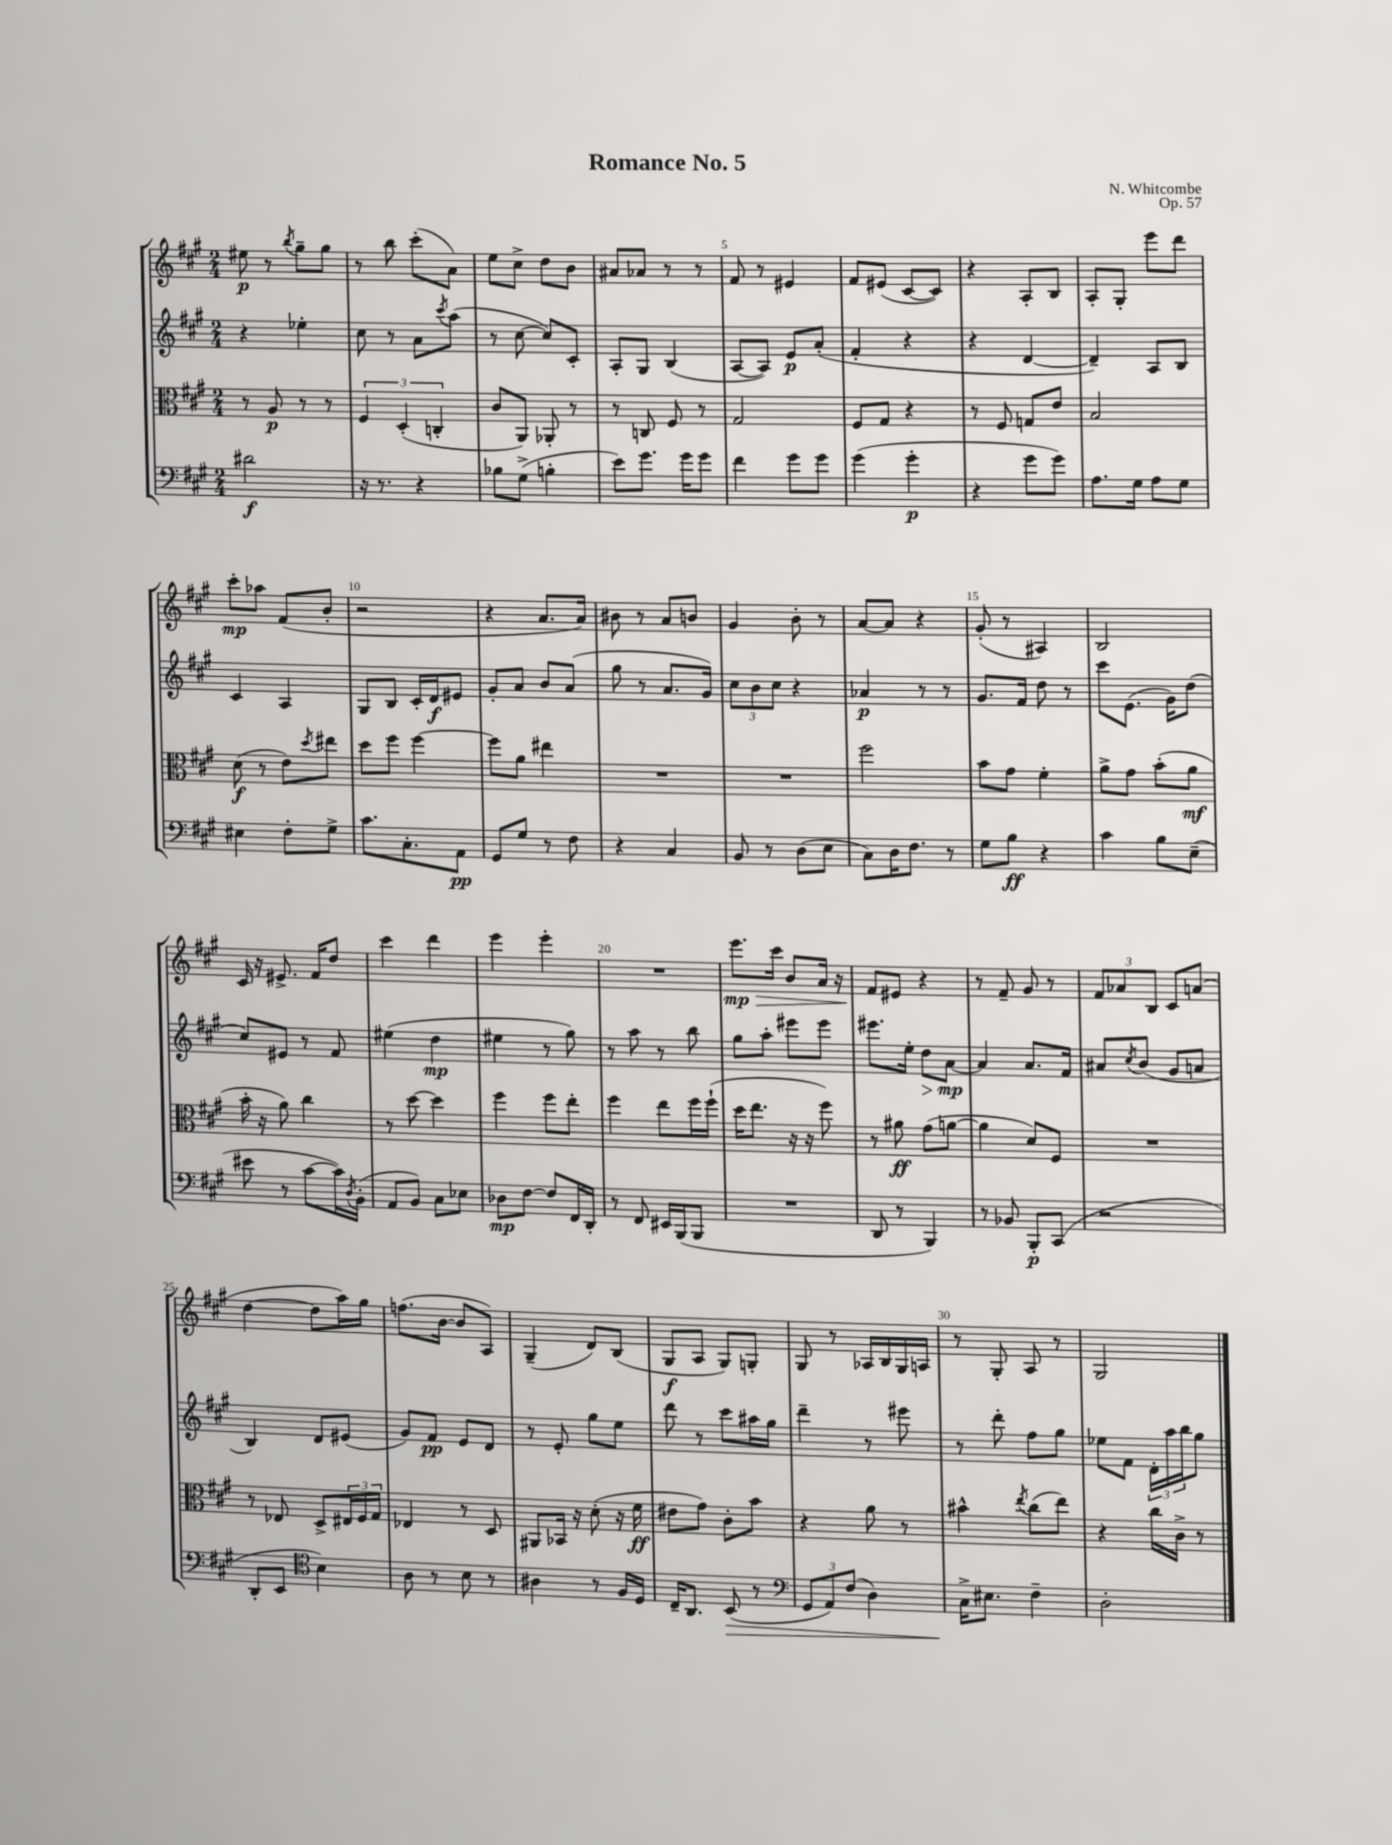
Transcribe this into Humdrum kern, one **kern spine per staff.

**kern	**dynam	**kern	**dynam	**kern	**dynam	**kern	**dynam
*part4	*part4	*part3	*part3	*part2	*part2	*part1	*part1
*staff4	*staff4	*staff3	*staff3	*staff2	*staff2	*staff1	*staff1
*clefF4	*	*clefC3	*	*clefG2	*	*clefG2	*
*k[f#c#g#]	*	*k[f#c#g#]	*	*k[f#c#g#]	*	*k[f#c#g#]	*
*M2/4	*	*M2/4	*	*M2/4	*	*M2/4	*
=1	=1	=1	=1	=1	=1	=1	=1
2d#X\	f	8r	.	4r	.	8ee#X\	p
.	.	8A/	p	.	.	8r	.
.	.	.	.	.	.	8qbb/	.
.	.	8r	.	4ee-X'\	.	8gg#~\L	.
.	.	8r	.	.	.	8gg#\J	.
=2	=2	=2	=2	=2	=2	=2	=2
16r	.	6F#/	.	8cc#\	.	8r	.
8.r	.	.	.	.	.	.	.
.	.	.	.	8r	.	8bb\	.
.	.	(6D'/	.	.	.	.	.
4r	.	.	.	8a\L	.	(8ccc#'\L	.
.	.	6Cn'/	.	.	.	.	.
.	.	.	.	8qccc#/	.	.	.
.	.	.	.	(8aa\J	.	8a\J)	.
=3	=3	=3	=3	=3	=3	=3	=3
8B-X\L	.	8c#/L	.	8r	.	8ee\L	.
(8G#^\J	.	8AA/J)	.	[8cc#\	.	8cc#^\J	.
4Bn'\	.	8AA-X'/	.	8cc#/L])	.	8dd\L	.
.	.	8r	.	8c#'/J	.	8b\J	.
=4	=4	=4	=4	=4	=4	=4	=4
8e\L)	.	8r	.	8A'/L	.	8a#X/L	.
8.g#\J	.	8Cn/	.	8G#/J	.	8a-X/J	.
.	.	8F#/	.	(4B/	.	8r	.
16g#\KL	.	.	.	.	.	.	.
8g#\J	.	8r	.	.	.	8r	.
=5	=5	=5	=5	=5	=5	=5	=5
4f#\	.	2G#/	.	[8A/L	.	8f#/	.
.	.	.	.	8A/J])	.	8r	.
8g#\L	.	.	.	8e/L	p	4e#X/	.
8g#\J	.	.	.	(8a'/J	.	.	.
=6	=6	=6	=6	=6	=6	=6	=6
(4g#\	.	8F#/L	.	4f#'/	.	8f#/L	.
.	.	8G#/J	.	.	.	(8e#X/J	.
4g#'\	p	4r	.	4r	.	[8c#/L	.
.	.	.	.	.	.	8c#/J])	.
=7	=7	=7	=7	=7	=7	=7	=7
4r	.	8r	.	4r	.	4r	.
.	.	8F#/	.	.	.	.	.
8g#\L	.	8Gn/L	.	[4d/	.	8A'/L	.
8g#\J)	.	8e/J	.	.	.	8B/J	.
=8	=8	=8	=8	=8	=8	=8	=8
8.A\L	.	2B/	.	4d~/])	.	8A'/L	.
.	.	.	.	.	.	8G#'/J	.
16G#\Jk	.	.	.	.	.	.	.
8A\L	.	.	.	8A/L	.	8eee\L	.
8G#\J	.	.	.	8B/J	.	8ddd\J	.
!!LO:LB:g=z
=9	=9	=9	=9	=9	=9	=9	=9
4E#X\	.	(8d\	f	4c#/	.	8ccc#'\L	mp
.	.	8r	.	.	.	8aa-X\J	.
8F#'\L	.	8e\L)	.	4A/	.	(8f#/L	.
.	.	8qdd/	.	.	.	.	.
8G#^\J	.	8ee#X\J	.	.	.	8b'/J	.
=10	=10	=10	=10	=10	=10	=10	=10
8.c#\L	.	8dd\L	.	8G#/L	.	2r	.
.	.	8ff#\J	.	8B/J	.	.	.
8.C#'\	.	.	.	.	.	.	.
.	.	[4ff#\	.	16c#'/LL	.	.	.
.	.	.	.	16d/J	f	.	.
8AA\J	pp	.	.	8e#X/J	.	.	.
=11	=11	=11	=11	=11	=11	=11	=11
8GG#/L	.	8ff#\L]	.	8g#'/L	.	4r	.
8G#/J	.	8a\J	.	8a/J	.	.	.
8r	.	4ee#X\	.	8b/L	.	8.a/L	.
8F#\	.	.	.	(8a/J	.	.	.
.	.	.	.	.	.	16a/Jk)	.
=12	=12	=12	=12	=12	=12	=12	=12
4r	.	2r	.	8gg#\	.	8b#X\	.
.	.	.	.	8r	.	8r	.
4C#/	.	.	.	8.a/L	.	8a/L	.
.	.	.	.	.	.	8bn/J	.
.	.	.	.	16g#/Jk)	.	.	.
=13	=13	=13	=13	=13	=13	=13	=13
8BB/	.	2r	.	12cc#\L	.	4g#/	.
.	.	.	.	12b\	.	.	.
8r	.	.	.	.	.	.	.
.	.	.	.	12cc#\J	.	.	.
(8D\L	.	.	.	4r	.	8b'\	.
8E\J	.	.	.	.	.	8r	.
=14	=14	=14	=14	=14	=14	=14	=14
8C#\L)	.	2ff#\	.	4a-X/	p	[8a/L	.
16D\K	.	.	.	.	.	8a/J]	.
8.F#\J	.	.	.	.	.	.	.
.	.	.	.	8r	.	4r	.
8r	.	.	.	8r	.	.	.
=15	=15	=15	=15	=15	=15	=15	=15
8G#\L	.	8b\L	.	8.g#/L	.	(8g#'/	.
8B\J	ff	8g#\J	.	.	.	8r	.
.	.	.	.	16f#/Jk	.	.	.
4r	.	4f#'\	.	8dd\	.	4A#X/)	.
.	.	.	.	8r	.	.	.
=16	=16	=16	=16	=16	=16	=16	=16
4c#\	.	8a^\L	.	8ccc#\L	.	2B/	.
.	.	8g#\J	.	(8.e\J	.	.	.
8B\L	.	(8b'\L	.	.	.	.	.
.	.	.	.	16g#\KL)	.	.	.
(8E~\J	.	8a\J	mf	(8dd\J	.	.	.
!!LO:LB:g=z
=17	=17	=17	=17	=17	=17	=17	=17
8e#X\	.	16b'\	.	8cc#/L)	.	16c#/	.
.	.	16r	.	.	.	16r	.
8r	.	8a\)	.	8e#X/J	.	8.e#X^/	.
[8c#\L	.	4cc#\	.	8r	.	.	.
.	.	.	.	.	.	16f#/KL	.
16c#\L])	.	.	.	8f#/	.	8dd/J	.
8qD/	.	.	.	.	.	.	.
(16BB'\JJ	.	.	.	.	.	.	.
=18	=18	=18	=18	=18	=18	=18	=18
8AA/L	.	8r	.	(4ee#X\	.	4ccc#\	.
8BB/J)	.	[8dd\	.	.	.	.	.
8C#\L	.	4dd\]	.	4dd\	mp	4ddd\	.
8E-X\J	.	.	.	.	.	.	.
=19	=19	=19	=19	=19	=19	=19	=19
8D-X\L	mp	4ff#\	.	4ee#X\	.	4eee\	.
[8F#\J	.	.	.	.	.	.	.
8F#/L]	.	8ff#\L	.	8r	.	4eee'\	.
16FF#/L	.	8ee'\J	.	8gg#\)	.	.	.
16DD'/JJ	.	.	.	.	.	.	.
=20	=20	=20	=20	=20	=20	=20	=20
8r	.	4ff#\	.	8r	.	2r	.
8FF#/	.	.	.	8aa\	.	.	.
16EE#X/LL	.	8ee\L	.	8r	.	.	.
(16BBB/J	.	.	.	.	.	.	.
8BBB/J	.	16ff#\L	.	8bb\	.	.	.
.	.	(16ff#`\JJ	.	.	.	.	.
=21	=21	=21	=21	=21	=21	=21	=21
!	!	!	!	!	!	!	!LO:HP:b
2r	.	16dd\KL	.	8gg#\L	.	8.eee\L	> mp
.	.	8.ee\J	.	.	.	.	.
.	.	.	.	8aa'\J	.	.	.
.	.	.	.	.	.	16ccc#\Jk	.
.	.	16r	.	8eee#X\L	.	8b/L	.
.	.	16r	.	.	.	.	.
.	.	8ff#\)	.	8eee#\J	.	16a/Jk	.
.	.	.	.	.	.	16r	.
=22	=22	=22	=22	=22	=22	=22	=22
8DD/	.	8r	.	8.eee#X\L	.	8f#/L	.
8r	.	8a#X\	ff	.	.	8e#X/J	]
.	.	.	.	16ee'\Jk	.	.	.
!	!	!	!	!	!LO:HP:b	!	!
4BBB/)	.	(8g#\L	.	8dd\L	>	4r	.
.	.	[8an\J	.	[8a\J	mp	.	.
.	.	.	.	.	]	.	.
=23	=23	=23	=23	=23	=23	=23	=23
8r	.	4a\]	.	4a/]	.	8r	.
8BB-X/	.	.	.	.	.	8f#~/	.
8BBB'/L	p	8d/L)	.	8.a/L	.	8g#/	.
(8CC#/J	.	8F#/J	.	.	.	8r	.
.	.	.	.	16f#/Jk	.	.	.
=24	=24	=24	=24	=24	=24	=24	=24
2r	.	2r	.	8a#X/L	.	12f#/L	.
.	.	.	.	.	.	12a-X/	.
.	.	.	.	8qcc#/	.	.	.
.	.	.	.	(8b/J	.	.	.
.	.	.	.	.	.	12B/J	.
.	.	.	.	8g#/L	.	8c#/L	.
.	.	.	.	8an/J	.	(8an/J	.
!!LO:LB:g=z
=25	=25	=25	=25	=25	=25	=25	=25
8DD'/L	.	8r	.	4B/)	.	[4dd\	.
8EE/J	.	8E-X/	.	.	.	.	.
*clefC4	*	*	*	*	*	*	*
4B\)	.	8D^/L	.	8d/L	.	8dd\L]	.
.	.	24E#X/L	.	(8e#X/J	.	16aa\L)	.
.	.	24F#/	.	.	.	.	.
.	.	.	.	.	.	16gg#\JJ	.
.	.	24G#/JJ	.	.	.	.	.
=26	=26	=26	=26	=26	=26	=26	=26
8A\	.	4E-X/	.	8g#/L)	.	(8.ffn\L	.
8r	.	.	.	8f#/J	pp	.	.
.	.	.	.	.	.	[16b\Jk	.
8B\	.	8r	.	8e/L	.	8b/L]	.
8r	.	8D/	.	8d/J	.	8A/J)	.
=27	=27	=27	=27	=27	=27	=27	=27
4A#X\	.	8AA#X/L	.	8r	.	(4G#~/	.
.	.	16BB-X/Jk	.	8e'/	.	.	.
.	.	16r	.	.	.	.	.
8r	.	(8d'\	.	8gg#\L	.	8d/L)	.
16F#/LL	.	16r	.	8ee\J	.	(8B/J	.
16D/JJ	.	16f#\	ff	.	.	.	.
=28	=28	=28	=28	=28	=28	=28	=28
16C#~/KL	.	8e#X\L	.	8ddd\	.	8G#/L	f
8.AA/J	.	.	.	.	.	.	.
.	.	8g#\J)	.	8r	.	8A/J	.
!	!LO:HP:b	!	!	!	!	!	!
(8BB/	>	8c#'\L	.	8ccc#\L	.	8G#/L)	.
8r	.	8b\J	.	16aa#X\L	.	8Gn'/J	.
.	.	.	.	16gg#\JJ	.	.	.
=29	=29	=29	=29	=29	=29	=29	=29
*clefF4	*	*	*	*	*	*	*
12GG#/L	.	4r	.	4ddd~\	.	8G#/	.
12AA/)	.	.	.	.	.	.	.
.	.	.	.	.	.	8r	.
(12F#/J	.	.	.	.	.	.	.
4D\)	.	8a\	.	8r	.	16A-X/LL	.
.	.	.	.	.	.	16B/	.
.	.	8r	.	8eee#X\	.	16G#/	.
.	.	.	.	.	.	16An/JJ	.
=30	=30	=30	=30	=30	=30	=30	=30
16C#^\KL	.	4b#X^^\	.	8r	.	8r	.
8.E#X\J	]	.	.	.	.	.	.
.	.	.	.	8ddd'\	.	8G#'/	.
.	.	8qee/	.	.	.	.	.
4F#~\	.	(8cc#\L	.	8ff#\L	.	8A/	.
.	.	8ee\J)	.	8gg#\J	.	8r	.
=31	=31	=31	=31	=31	=31	=31	=31
2D'\	.	4r	.	8ee-X\L	.	2G#/	.
.	.	.	.	8f#\J	.	.	.
.	.	16cc#\LL	.	24d'\LL	.	.	.
.	.	.	.	24aa\	.	.	.
.	.	16c#^\JJ	.	.	.	.	.
.	.	.	.	24bb\J	.	.	.
.	.	8r	.	8gg#\J	.	.	.
==	==	==	==	==	==	==	==
*-	*-	*-	*-	*-	*-	*-	*-
